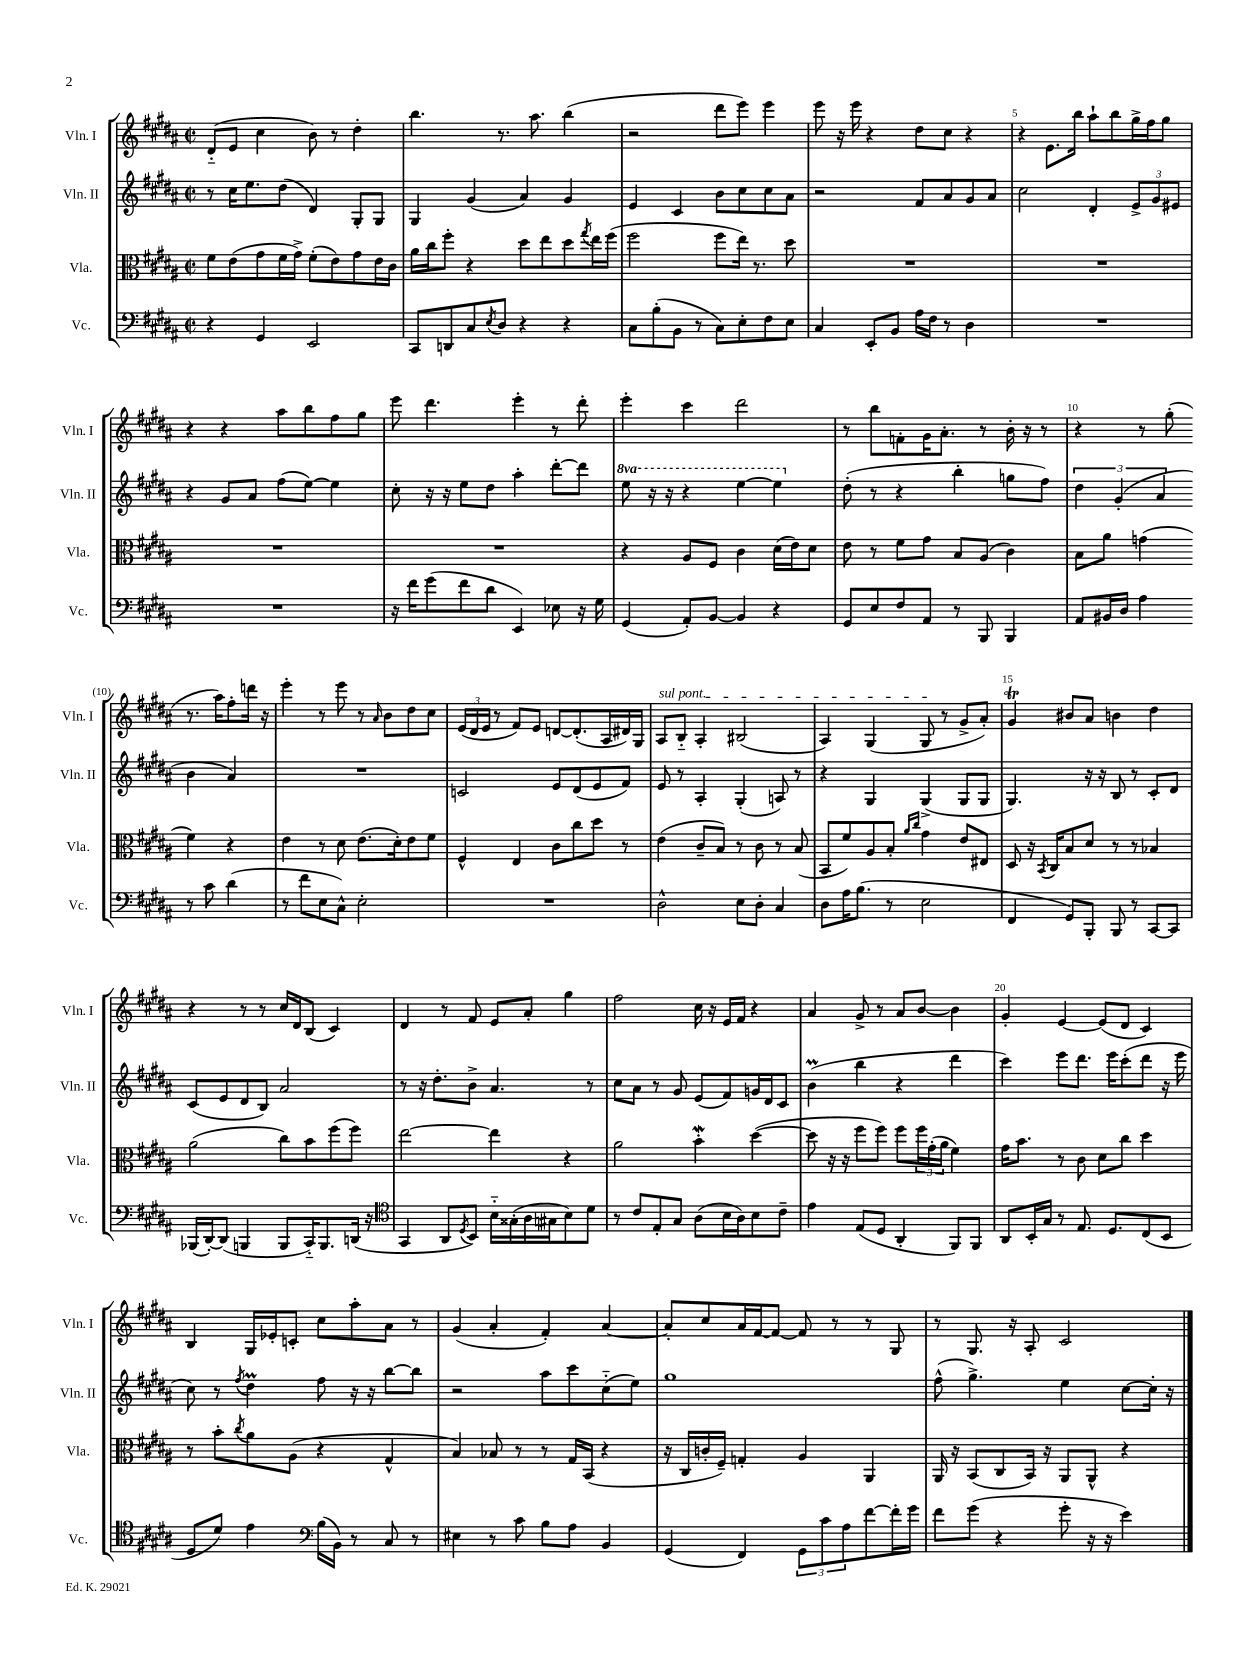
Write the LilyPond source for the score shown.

<<
\new StaffGroup <<
\new Staff = "s0" \with { instrumentName = "Vln. I" shortInstrumentName = "Vln. I" } {
    \clef treble \key b \major \defaultTimeSignature \time 2/2
    dis'8-_( e'8 cis''4 b'8) r8 dis''4-. |
    b''4. r8. ais''8. b''4( |
    r2 dis'''8 e'''8) e'''4 |
    e'''8 r16 e'''16 r4 dis''8 cis''8 r4 |
    r4 e'8. b''16 ais''8-! b''8 gis''16-> fis''16 gis''8 |
    r4 r4 ais''8 b''8 fis''8 gis''8 |
    e'''8 dis'''4. e'''4-. r8 dis'''8-. |
    e'''4-. cis'''4 dis'''2 |
    r8 b''8 f'8-. gis'16 ais'8.-. r8 b'16-. r16 r8 |
    r4 r8 gis''8-.( r8. ais''16) fis''8-. d'''16 r16 |
    e'''4-. r8 e'''8 r8 \grace { ais'16 } b'8 dis''8 cis''8 |
    \tuplet 3/2 { e'16( dis'16 e'16 } r8 fis'8) e'8 d'8~ d'8.-.( ais16 dis'16) gis16 |
    \once \override TextSpanner.bound-details.left.text = \markup { \italic "sul pont." } ais8\startTextSpan b8-_ ais4-. bis2( |
    ais4) gis4( gis8\stopTextSpan r8 gis'8-> ais'8-.) |
    gis'4\trill bis'8 ais'8 b'4 dis''4 |
    r4 r8 r8 cis''16 dis'16 b8( cis'4) |
    dis'4 r8 fis'8 e'8 ais'8-. gis''4 |
    fis''2 cis''16 r16 e'16 fis'16 r4 |
    ais'4 gis'8-> r8 ais'8 b'8~ b'4 |
    gis'4-. e'4~ e'8( dis'8 cis'4) |
    b4 gis16 ees'16-. c'8-. cis''8 ais''8-. ais'8 r8 |
    gis'4( ais'4-. fis'4-.) ais'4~ |
    ais'8-. cis''8 ais'16 fis'16~ fis'8~ fis'8 r8 r8 gis8 |
    r8 gis8. r16 ais8-. cis'2 \bar "|." |
}
\new Staff = "s1" \with { instrumentName = "Vln. II" shortInstrumentName = "Vln. II" } {
    \clef treble \key b \major \defaultTimeSignature \time 2/2 \set Staff.ottavationMarkups = #ottavation-simple-ordinals
    r8 cis''16 e''8. dis''8( dis'4) gis8-. gis8 |
    gis4 gis'4( ais'4) gis'4 |
    e'4 cis'4 b'8 cis''8 cis''8 ais'8 |
    r2 fis'8 ais'8 gis'8 ais'8 |
    cis''2 dis'4-. \tuplet 3/2 { e'8-> gis'8 eis'8 } |
    r4 gis'8 ais'8 fis''8( e''8~) e''4 |
    cis''8-. r16 r16 e''8 dis''8 ais''4-. dis'''8~-. dis'''8 |
    \ottava #1 e'''8 r16 r16 r4 e'''4~ e'''4 \ottava #0 |
    dis''8-.( r8 r4 b''4-. g''8 fis''8) |
    \tuplet 3/2 { dis''4 gis'4-.( ais'4 } b'4 ais'4) |
    R1 |
    c'2 e'8 dis'8( e'8 fis'8) |
    e'8 r8 ais4-. gis4-.( a8) r8 |
    r4 gis4 gis4->( gis8 gis8 |
    gis4.) r16 r16 b8 r8 cis'8-. dis'8 |
    cis'8( e'8 dis'8 b8) ais'2 |
    r8 r16 dis''8.-. b'8-> ais'4. r8 |
    cis''8 ais'8 r8 gis'8 e'8( fis'8) g'16 dis'16 cis'8 |
    b'4\prall( b''4 r4 dis'''4 |
    cis'''4) e'''8 dis'''8. e'''16 cis'''8-.( dis'''8 r16 e'''16 |
    cis''8) r8 \acciaccatura { fis''8 } dis''4\prall fis''8 r16 r16 b''8~ b''8 |
    r2 ais''8 cis'''8 cis''8-_( e''8) |
    gis''1 |
    fis''8-^( gis''4.->) e''4 cis''8~ cis''16-. r16 \bar "|." |
}
\new Staff = "s2" \with { instrumentName = "Vla." shortInstrumentName = "Vla." } {
    \clef alto \key b \major \defaultTimeSignature \time 2/2
    fis'8 e'8( gis'8 fis'16 gis'16->) fis'8-.( e'8) gis'8 e'16 cis'16 |
    ais'16 cis''16 fis''8-. r4 dis''8 e''8 dis''8 \acciaccatura { gis''8 } e''16 fis''16( |
    fis''2 fis''8 e''16) r8. dis''8 |
    R1 |
    R1 |
    R1 |
    R1 |
    r4 ais8 fis8 cis'4 dis'16( e'16) dis'8 |
    e'8 r8 fis'8 gis'8 b8 ais8( cis'4) |
    b8 ais'8 g'4( fis'4) r4 |
    e'4 r8 dis'8 e'8.( dis'16-.) e'8 fis'8 |
    fis4-^ e4 cis'8 cis''8 dis''8 r8 |
    e'4( cis'8-- b8) r8 cis'8 r8 b8( |
    b,8 fis'8) ais8 b8-. \grace { ais'16 cis''16 } gis'4 e'8 eis8 |
    dis8 r16 \acciaccatura { b,8 } cis16 b8 dis'8 r8 r8 bes4 |
    ais'2( cis''8) b'8 fis''8( fis''8) |
    e''2~ e''4 r4 |
    ais'2 b'4-.\mordent dis''4~( |
    dis''8 r16 r16 fis''8 fis''8) fis''8 \tuplet 3/2 { fis''16 gis'16-.( ais'16 } fis'4) |
    gis'16 b'8. r8 cis'8 dis'8 cis''8 dis''4 |
    r8 b'8-. \acciaccatura { cis''8 } ais'8 ais8( r4 gis4-^ |
    b4) bes8 r8 r8 gis16 b,16( r4 |
    r16 cis16 c'16-. fis16--) g4-. ais4 ais,4 |
    ais,16 r16 b,8( cis8 b,16) r16 ais,8 ais,8-^ r4 \bar "|." |
}
\new Staff = "s3" \with { instrumentName = "Vc." shortInstrumentName = "Vc." } {
    \clef bass \key b \major \defaultTimeSignature \time 2/2
    r4 gis,4 e,2 |
    cis,8 d,8 cis8 \acciaccatura { e8 } dis8 r4 r4 |
    cis8 b8-.( b,8 r8 cis8) e8-. fis8 e8 |
    cis4 e,8-. b,8 ais16 fis16 r8 dis4 |
    R1 |
    R1 |
    r16 fis'16 gis'8( fis'8 dis'8 e,4) ees8 r16 gis16 |
    gis,4( ais,8-.) b,8~ b,4 r4 |
    gis,8 e8 fis8 ais,8 r8 b,,8 b,,4 |
    ais,8 bis,16 dis16 ais4 r8 cis'8 dis'4( |
    r8 fis'8 e8 cis8-^) e2-. |
    R1 |
    dis2-^ e8 dis8-. cis4 |
    dis8 ais16 b8.( r8 e2 |
    fis,4 gis,8) b,,8-. b,,8 r8 cis,8~ cis,8 |
    bes,,16( dis,16~-.) dis,8( b,,4 b,,8 cis,16-_) b,,8. d,16( r16 |
    \clef tenor gis,4 ais,8 \acciaccatura { dis8 } b,8) b16-_ gisis16-.( ais16 gis16 b8) dis'8 |
    r8 cis'8 e8-. gis8 ais8( b16 ais16) b8 cis'8-- |
    e'4 e8( dis8 ais,4-. fis,8) fis,8 |
    ais,8 b,16-. gis16 r8 e8. dis8. cis8( b,8 |
    dis8 dis'8) e'4 \clef bass b16( b,16) r8 cis8 r8 |
    eis4 r8 cis'8 b8 ais8 b,4 |
    gis,4( fis,4) \tuplet 3/2 { gis,8 cis'8 ais8 } fis'8~ fis'16-. gis'16 |
    fis'8 gis'8( r4 gis'8-. r16 r16 e'4) \bar "|." |
}
>>
>>
\layout { \context { \Score \override BarNumber.break-visibility = ##(#f #t #t) barNumberVisibility = #(every-nth-bar-number-visible 5) } }
